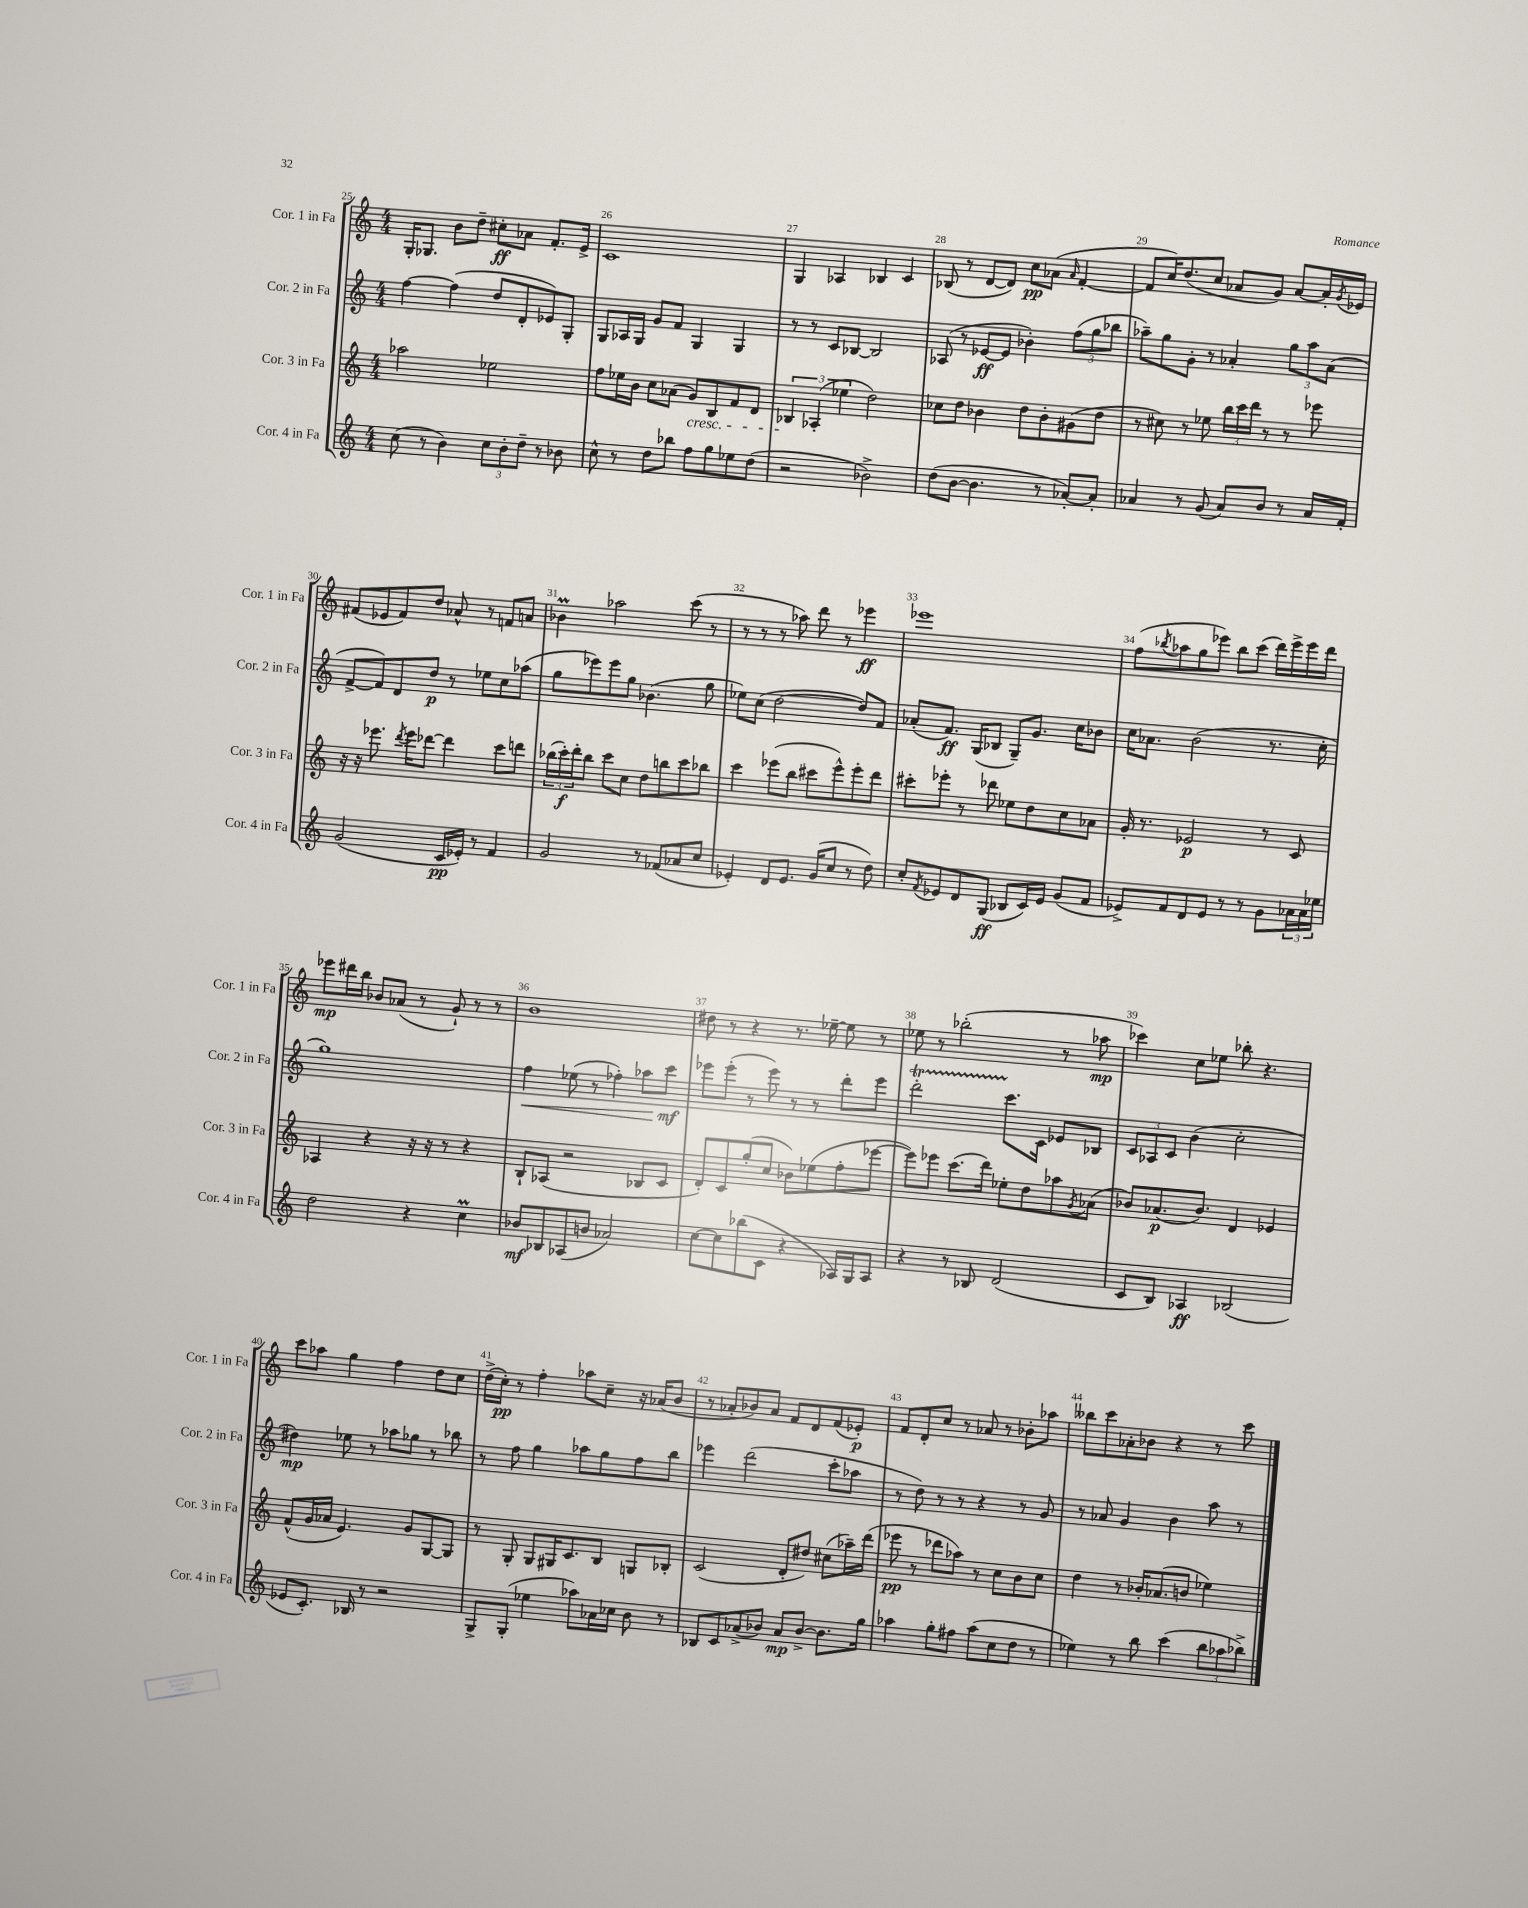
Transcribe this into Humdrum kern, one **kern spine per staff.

**kern	**dynam	**kern	**dynam	**kern	**dynam	**kern	**dynam
*part4	*part4	*part3	*part3	*part2	*part2	*part1	*part1
*staff4	*staff4	*staff3	*staff3	*staff2	*staff2	*staff1	*staff1
*I"Cor. 4 in Fa	*	*I"Cor. 3 in Fa	*	*I"Cor. 2 in Fa	*	*I"Cor. 1 in Fa	*
*I'Cor. 4 in Fa	*	*I'Cor. 3 in Fa	*	*I'Cor. 2 in Fa	*	*I'Cor. 1 in Fa	*
*clefG2	*	*clefG2	*	*clefG2	*	*clefG2	*
*k[]	*	*k[]	*	*k[]	*	*k[]	*
*M4/4	*	*M4/4	*	*M4/4	*	*M4/4	*
=25	=25	=25	=25	=25	=25	=25	=25
(8cc\	.	2aa-X\	.	[4ff\	.	16G'/KL	.
.	.	.	.	.	.	8.G-X/J	.
8r	.	.	.	.	.	.	.
4b\)	.	.	.	(4ff\]	.	8b\L	.
.	.	.	.	.	.	8dd~\J	.
12cc\L	.	2ee-X\	.	8dd/L	.	8cc#X'\L	ff
12b'\	.	.	.	.	.	.	.
.	.	.	.	8d'/	.	8a-X\J	.
12dd~\J	.	.	.	.	.	.	.
8r	.	.	.	8e-X/)	.	8.f'/L	.
8b-X\	.	.	.	8G'/J	.	.	.
.	.	.	.	.	.	16e^/Jk	.
=26	=26	=26	=26	=26	=26	=26	=26
8cc^^\	.	8ff\L	.	8G/L	.	1c	.
8r	.	16ee-X\L	.	16A-X/L	.	.	.
.	.	16b\JJ	.	16G/JJ	.	.	.
8dd\L	.	8cc\L	.	8g/L	.	.	.
8bb-X\J	.	(8a-X\J	.	8f/J	.	.	.
!	!	!LO:TX:b:i:t=cresc.	!	!	!	!	!
8ff\L	.	8g/L)	.	4G/	.	.	.
8gg\	.	8B/	.	.	.	.	.
8ee-X\	.	8f/	.	4G/	.	.	.
(8dd\J	.	8d/J	.	.	.	.	.
=27	=27	=27	=27	=27	=27	=27	=27
2r	.	6B-X/	.	8r	.	4G/	.
.	.	.	.	8r	.	.	.
.	.	(6A-X'/	.	.	.	.	.
.	.	.	.	8c/L	.	4A-X/	.
.	.	6ee-X\	.	.	.	.	.
.	.	.	.	[8B-X/J	.	.	.
2b-X^\)	.	2dd\)	.	2B-/]	.	4B-X/	.
.	.	.	.	.	.	4c/	.
=28	=28	=28	=28	=28	=28	=28	=28
(8dd\L	.	8cc-X\L	.	(8A-X/	.	(8B-X/	.
[8b\J	.	8dd\J	.	8r	.	8r	.
4.b\]	.	4b-X\	.	[8e-X/L	ff	[8d/L	.
.	.	.	.	8e-/J]	.	8d/J])	.
.	.	8dd\L	.	4b-X'\)	.	8cc\L	pp
8r	.	8b-'\	.	.	.	(8a-X\J	.
.	.	.	.	.	.	16qqa-/	.
[8a-X'/L)	.	(8g#X\	.	(12ff\L	.	[4f'/	.
.	.	.	.	12gg\	.	.	.
8a-'/J]	.	8dd\J	.	.	.	.	.
.	.	.	.	12bb-X\J	.	.	.
=29	=29	=29	=29	=29	=29	=29	=29
4a-X/	.	8r	.	8aa-X~\L)	.	8f/L]	.
.	.	8cc#X\)	.	8gg\	.	16cc/K)	.
.	.	.	.	.	.	(8.dd/	.
8r	.	8r	.	8g'\J	.	.	.
(8g/	.	8ee-X\	.	8r	.	8cc/J	.
8a-/L)	.	24bb\LL	.	4a-X'/	.	8a-X/L	.
.	.	24ccc\	.	.	.	.	.
.	.	24ddd\JJ	.	.	.	.	.
8b/J	.	8r	.	.	.	8g/J)	.
8r	.	8r	.	12gg\L	.	[8a-/L	.
.	.	.	.	12aa-\	.	.	.
16a-/LL	.	8eee-X\	.	.	.	16a-'/L]	.
.	.	.	.	(12a-\J	.	.	.
.	.	.	.	.	.	8qg/	.
16f'/JJ	.	.	.	.	.	16e-X/JJ	.
!!LO:LB:g=z
=30	=30	=30	=30	=30	=30	=30	=30
(2g/	.	16r	.	[8f^/L	.	(8f#X/L	.
.	.	16r	.	.	.	.	.
.	.	8.eee-X\	.	8f/])	.	8e-X/	.
.	.	.	.	8d/	.	8f#/)	.
.	.	8qddd/	.	.	.	.	.
.	.	16eee-\KL	.	.	.	.	.
.	.	[8ddd-X\J	.	8dd/J	p	8dd/J	.
16c/LL	pp	4ddd-\]	.	8r	.	8a-X^^/	.
16e-X'/JJ)	.	.	.	.	.	.	.
8r	.	.	.	8ee-X\L	.	8r	.
4f/	.	8ccc\L	.	8cc\	.	8fn/L	.
.	.	8dddn\J	.	(8aa-X\J	.	8an/J	.
=31	=31	=31	=31	=31	=31	=31	=31
2g/	.	(24bb-X\LL	.	8gg\L	.	4b-XM\	.
.	.	24ccc'\)	f	.	.	.	.
.	.	24ddd'\J	.	.	.	.	.
.	.	8bb-\J	.	8eee-X\)	.	.	.
.	.	8ccc\L	.	8eee-\	.	2aa-X\	.
.	.	8cc\J	.	8gg\J	.	.	.
8r	.	8dd\L	.	(4.b-X\	.	.	.
(8f-X/L	.	8bbn\	.	.	.	.	.
8a-X/	.	8ccc\	.	.	.	(8ccc\	.
8cc/J	.	8bb-X\J	.	8gg\	.	8r	.
=32	=32	=32	=32	=32	=32	=32	=32
4e-X'/)	.	4ccc\	.	8ee-X\L)	.	8r	.
.	.	.	.	(8cc\J	.	8r	.
8d/L	.	(8eee-X\L	.	[2dd\	.	8r	.
8.e-/J	.	8bb\J	.	.	.	8aa-X\)	.
.	.	8ccc#X\L	.	.	.	8ddd\	.
(16g/KL	.	.	.	.	.	.	.
8cc/J	.	8eee-^^\)	.	.	.	8r	.
8r	.	8eee-'\	.	8dd/L])	.	4eee-X\	ff
8dd\)	.	8ddd\J	.	8f/J	.	.	.
=33	=33	=33	=33	=33	=33	=33	=33
8cc'/L	.	8ccc#X'\L	.	(8a-X'/L	.	1eee-X	.
8qf/	.	.	.	.	.	.	.
8e-X/	.	8eee-X'\J	.	8.f/J)	ff	.	.
8d/	.	8r	.	.	.	.	.
.	.	.	.	(16G/KL	.	.	.
(8G/J	ff	8ddd-X\	.	8B-X/J	.	.	.
8B-X/L	.	8ee-X\L	.	8G~/L)	.	.	.
16c/L)	.	8dd\	.	8.g/J	.	.	.
16e-/JJ	.	.	.	.	.	.	.
(8g/L	.	8cc\	.	.	.	.	.
.	.	.	.	16cc\KL	.	.	.
8f/J	.	8a-X\J	.	8b-X\J	.	.	.
=34	=34	=34	=34	=34	=34	=34	=34
8e-X^/L)	.	16g'/	.	16cc\KL	.	(8ff\L	.
.	.	8.r	.	8.a-X\J	.	.	.
.	.	.	.	.	.	8qbb-X/	.
8f/	.	.	.	.	.	8aa-X\	.
8d/	.	2e-X/	p	(2b\	.	8gg\	.
8e-/J	.	.	.	.	.	8eee-X\J)	.
8r	.	.	.	.	.	8bb-\L	.
8r	.	.	.	.	.	(8ccc\J	.
8g\L	.	8r	.	8.r	.	16ddd\LL)	.
.	.	.	.	.	.	16eee-^\	.
24a-X\L	.	8c/	.	.	.	16eee-\	.
24a-\	.	.	.	.	.	.	.
.	.	.	.	16cc'\	.	16ddd\JJ	.
24ee-X\JJ	.	.	.	.	.	.	.
!!LO:LB:g=z
=35	=35	=35	=35	=35	=35	=35	=35
2dd\	.	4A-X/	.	1gg)	.	8eee-X\L	mp
.	.	.	.	.	.	16ddd#X\L	.
.	.	.	.	.	.	16bb\JJ	.
.	.	4r	.	.	.	8b-X/L	.
.	.	.	.	.	.	(8a-X/J	.
4r	.	16r	.	.	.	8r	.
.	.	16r	.	.	.	.	.
.	.	8r	.	.	.	8g`/)	.
4ccM\	.	4r	.	.	.	8r	.
.	.	.	.	.	.	8r	.
=36	=36	=36	=36	=36	=36	=36	=36
!	!	!	!	!	!LO:HP:b	!	!
8b-X/L	mf	8B`/L	.	4ff\	<	1b	.
8B-X/	.	(8A-X/J	.	.	.	.	.
(8A-X/	.	2r	.	(8ee-X\	.	.	.
8bn/J	.	.	.	8r	.	.	.
2a-X/)	.	.	.	4ff-X'\)	.	.	.
.	.	8B-X/L	.	8aa-X\L	.	.	.
.	.	8c/J	.	8ccc\J	mf	.	.
.	.	.	.	.	[	.	.
=37	=37	=37	=37	=37	=37	=37	=37
[8cc\L	.	8d'/L)	.	8eee-X\L	.	8dd#X\	.
8cc\]	.	8c/	.	(8eee-'\J	.	8r	.
(8bb-X\	.	(8gg'/	.	8r	.	4r	.
8c\J	.	8cc/J	.	8eee-\)	.	.	.
4r	.	8b-X\L)	.	8r	.	8.r	.
.	.	(8ee-X\	.	8r	.	.	.
.	.	.	.	.	.	[16ee-X~\	.
16A-X/LL)	.	8ff'\	.	8ddd'\L	.	8ee-\]	.
16G/J	.	.	.	.	.	.	.
8A-/J	.	[8eee-X\J	.	8eee-\J	.	8r	.
=38	=38	=38	=38	=38	=38	=38	=38
4r	.	8eee-\L])	.	2dddT'\	.	8ee-X\	.
.	.	8eee-X\J	.	.	.	8r	.
8r	.	(8.ccc\L	.	.	.	(2bb-X'\	.
8B-X/	.	.	.	.	.	.	.
.	.	16ddd\Jk)	.	.	.	.	.
(2d/	.	8ee-X'\L	.	8.ccc\L	.	.	.
.	.	8dd\	.	.	.	.	.
.	.	.	.	16c\Jk	.	.	.
.	.	8aa-X\	.	8e-X/L	.	8r	.
.	.	8qg/	.	.	.	.	.
.	.	(8a-X\J	.	8B-X/J	.	8aa-X\	mp
=39	=39	=39	=39	=39	=39	=39	=39
8c/L	.	8b-X/L)	.	12c/L	.	4ccc-X\)	.
.	.	.	.	12A-X/	.	.	.
8B/J)	.	(8.a-X/	p	.	.	.	.
.	.	.	.	12c/J	.	.	.
4A-X/	ff	.	.	(4b\	.	8cc\L	.
.	.	8.b-/J)	.	.	.	.	.
.	.	.	.	.	.	8ee-X\J	.
(2B-X/	.	4d/	.	2cc'\	.	8bb-X'\	.
.	.	.	.	.	.	4.r	.
.	.	4e-X/	.	.	.	.	.
!!LO:LB:g=z
=40	=40	=40	=40	=40	=40	=40	=40
8e-X/L	.	(8f^^/L	.	4dd#X\)	mp	8ccc\L	.
8.c'/J)	.	16g/L	.	.	.	8aa-X\J	.
.	.	16a-X/JJ	.	.	.	.	.
.	.	4.e/)	.	8ee-X\	.	4gg\	.
16B-X/	.	.	.	.	.	.	.
8r	.	.	.	8r	.	.	.
2r	.	.	.	8aa-X\L	.	4ff\	.
.	.	8g/L	.	8gg-X\J	.	.	.
.	.	[8G/	.	8r	.	8dd\L	.
.	.	8G/J]	.	8bb-X\	.	8cc\J	.
=41	=41	=41	=41	=41	=41	=41	=41
8G^/L	.	8r	.	8r	.	(16dd^\LL	.
.	.	.	.	.	.	16cc'\JJ)	pp
(8G'/J	.	8G'/	.	8ff\	.	8r	.
4ee-X\	.	8G/L	.	4gg\	.	4ff'\	.
.	.	16G#X/K	.	.	.	.	.
.	.	8.c/	.	.	.	.	.
8aa-X\L)	.	.	.	8aa-X\L	.	8aa-X\L	.
16a-X\L	.	8B/J	.	8gg\	.	8cc~\J	.
16cc-X\JJ	.	.	.	.	.	.	.
8b\	.	8Gn/L	.	8ff\	.	16r	.
.	.	.	.	.	.	(16a-X/KL	.
8r	.	8B-X'/J	.	8bb\J	.	8b/J	.
=42	=42	=42	=42	=42	=42	=42	=42
8B-X/L	.	(2c/	.	4eee-X\	.	8r	.
8c/	.	.	.	.	.	8a-X'/L	.
(8a-X^/	.	.	.	(2ddd\	.	8b-X/)	.
8b-X/J)	.	.	.	.	.	8a-/J	.
8a-/L	mp	8d'/L	.	.	.	8f/L	.
[8b-^/J	.	8dd#X/J)	.	.	.	8d/	.
8.b-\L]	.	(8cc#X\L	.	8ccc'\L	.	(8f/	.
.	.	16aa-X~\L)	.	8aa-X\J	.	8e-X'/J)	p
16gg\Jk	.	(16ddd\JJ	.	.	.	.	.
=43	=43	=43	=43	=43	=43	=43	=43
4aa-X\	.	8eee-X\	pp	8r	.	8f/L	.
.	.	8r	.	8dd\)	.	8d'/	.
8gg'\L	.	8ddd-X\L	.	8r	.	8cc/J	.
8ff#X\J	.	8aa-X\J)	.	8r	.	8r	.
(8aa-\L	.	8r	.	4r	.	8a-X/	.
8cc\	.	8cc\L	.	.	.	8r	.
8dd\J	.	8b\	.	8r	.	8b-X'\L	.
8r	.	8cc\J	.	8g/	.	8aa-X\J	.
=44	=44	=44	=44	=44	=44	=44	=44
4ee-X\)	.	4dd\	.	8r	.	8bb--X\L	.
.	.	.	.	8a-X/	.	8ccc\	.
8r	.	8r	.	4g/	.	8a-X'\	.
8bb\	.	16b-X'/KL	.	.	.	8b-X\J	.
.	.	(8.a-X/	.	.	.	.	.
(4ccc\	.	.	.	4b\	.	4r	.
.	.	8bn/J	.	.	.	.	.
12bb\L	.	4ee-X\)	.	8aa\	.	8r	.
12aa-X\	.	.	.	.	.	.	.
.	.	.	.	8r	.	8ccc\	.
12bb-X^\J)	.	.	.	.	.	.	.
==	==	==	==	==	==	==	==
*-	*-	*-	*-	*-	*-	*-	*-
